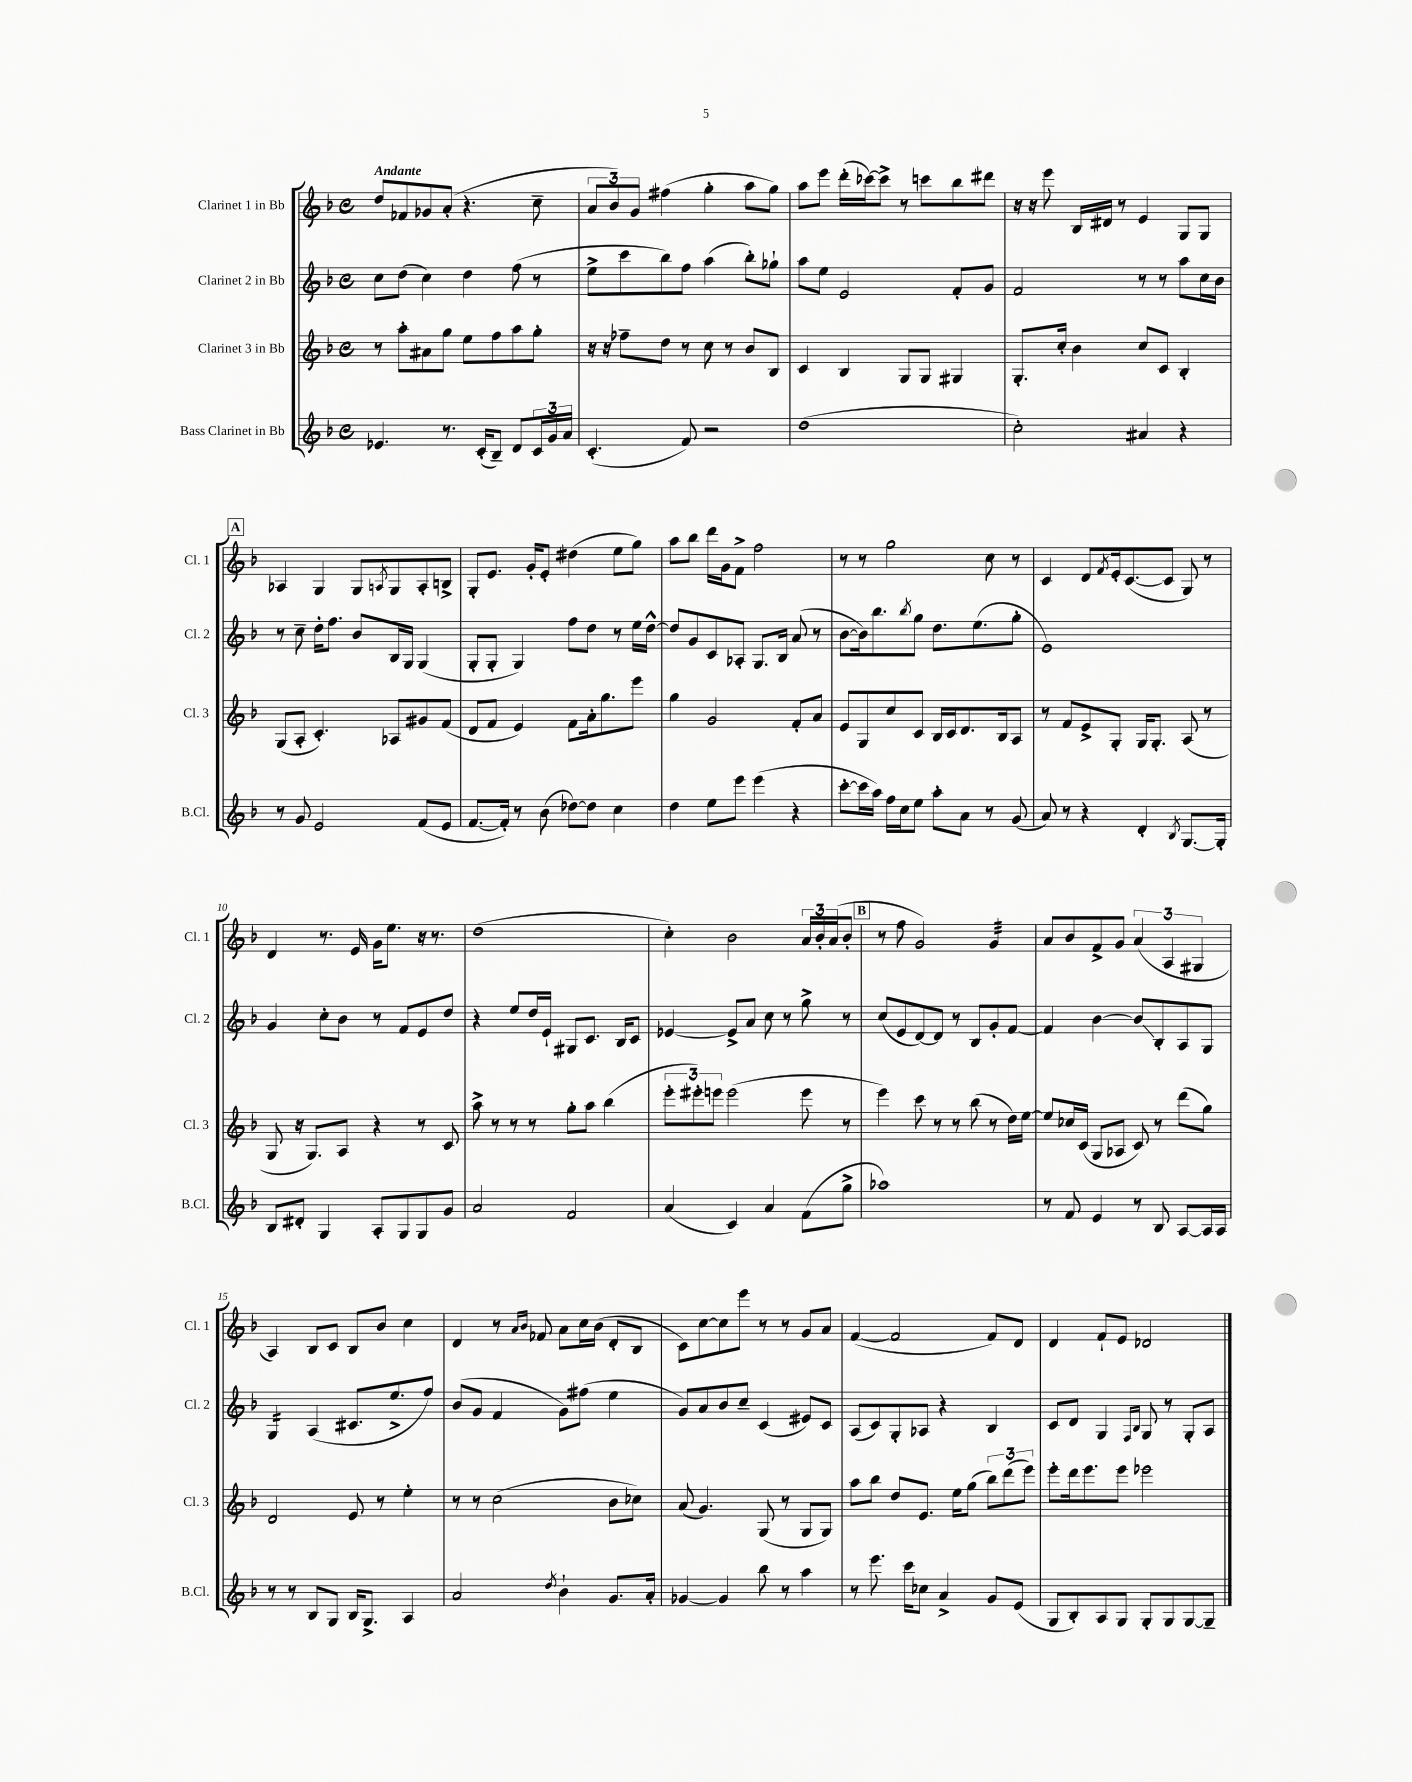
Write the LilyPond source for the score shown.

<<
\new StaffGroup <<
\new Staff = "s0" \with { instrumentName = "Clarinet 1 in Bb" shortInstrumentName = "Cl. 1" } {
    \clef treble \key f \major \defaultTimeSignature \time 4/4 \tempo "Andante"
    d''8 fes'8 ges'8 a'8-.( r4. c''8-- |
    \tuplet 3/2 { a'8 bes'8) g'8 } fis''4( g''4-. a''8 g''8) |
    a''8 e'''8 d'''16-.( ces'''16~) ces'''8-> r8 c'''8 bes''8 dis'''8 |
    r16 r16 e'''8 bes16 dis'16 r8 e'4 g8 g8 |
    \mark \markup { \box "A" } aes4 g4 g8 \acciaccatura { a8 } g8 a8-. b8-> |
    g8-. e'8. g'16-. e'8-. dis''4( e''8 g''8) |
    a''8 bes''8 d'''16 g'16 f'8-> f''2 |
    r8 r8 g''2 c''8 r8 |
    c'4 d'8 \acciaccatura { f'8 } e'16-. c'8.~( c'8 g8) r8 |
    d'4 r8. e'16 g'16 e''8. r16 r8. |
    d''1( |
    c''4-.) bes'2 \tuplet 3/2 { a'16 bes'16-. a'16( } bes'8-. |
    \mark \markup { \box "B" } r8 f''8 g'2) g'4:32 |
    a'8 bes'8 f'8-> g'8 \tuplet 3/2 { a'4( a4 gis4 } |
    a4) bes8 c'8 bes8 bes'8 c''4 |
    d'4 r8 \grace { a'16 bes'16 } fes'8 a'8 c''16 bes'16( d'8-. bes8 |
    c'8) c''8~ c''8 e'''8 r8 r8 g'8 a'8 |
    f'4~( f'2 f'8) d'8 |
    d'4 f'8-! e'8 des'2 \bar "|." |
}
\new Staff = "s1" \with { instrumentName = "Clarinet 2 in Bb" shortInstrumentName = "Cl. 2" } {
    \clef treble \key f \major \defaultTimeSignature \time 4/4
    c''8 d''8( c''4) d''4 f''8( r8 |
    e''8-> c'''8 bes''8) f''8 a''4( bes''8-.) ges''8-! |
    a''8 e''8 e'2 f'8-. g'8 |
    f'2 r8 r8 a''8 c''16 bes'16 |
    \mark \markup { \box "A" } r8 c''8-- d''16-. f''8. bes'8 bes16 g16 g4( |
    g8-. g8-. g4) f''8 d''8 r8 e''16 d''16~-^ |
    d''8 g'8 c'8 aes8-. g8. bes16 a'8( r8 |
    bes'8~ bes'16) bes''8. \acciaccatura { bes''8 } g''8 d''8. e''8.( g''8-. |
    e'1) |
    g'4 c''8-. bes'8 r8 f'8 e'8 d''8 |
    r4 e''8 d''16 e'16-! gis8 c'8. bes16 c'8 |
    ees'4~ ees'8-> a'8 c''8 r8 g''8-> r8 |
    \mark \markup { \box "B" } c''8( e'8 d'8~) d'8 r8 bes8 g'8-. f'8~ |
    f'4 bes'4~ bes'8\glissando bes8-. a8 g8 |
    g4:16 a4( cis'8. e''8.-> f''8) |
    bes'8( g'8 f'4 g'8) fis''8( e''4 |
    g'8) a'8 bes'8 c''8-- c'4( eis'8) c'8 |
    a8( c'8) g8-. aes8 r4 bes4 |
    c'8 d'8 g4 \grace { f16 bes16 } g8 r8 g8-. a8 \bar "|." |
}
\new Staff = "s2" \with { instrumentName = "Clarinet 3 in Bb" shortInstrumentName = "Cl. 3" } {
    \clef treble \key f \major \defaultTimeSignature \time 4/4
    r8 a''8-. ais'8 g''8 e''8 f''8 a''8 g''8-. |
    r16 r16 fes''8-- d''8 r8 c''8 r8 bes'8 bes8 |
    c'4 bes4 g8 g8 gis4 |
    g8.-. c''16-. bes'4 c''8 c'8 bes4-. |
    \mark \markup { \box "A" } g8( a8-. c'4.-.) aes8 gis'8 f'8( |
    d'8 f'8 e'4) f'8 a'16-. g''8. e'''8 |
    g''4 g'2 f'8-. a'8 |
    e'8 g8 c''8 c'8 bes16 c'16 d'8. bes16 a8 |
    r8 f'8 e'8-> g8-. g16 g8.-. a8( r8 |
    g8 r16 g8.) a8 r4 r8 c'8 |
    a''8-> r8 r8 r8 g''8-. a''8 bes''4( |
    \tuplet 3/2 { e'''8-. eis'''8-.) e'''8 } e'''2( e'''8 r8 |
    \mark \markup { \box "B" } e'''4) c'''8 r8 r8 bes''8( r8 d''16) e''16~ |
    e''8 ces''16 c'16( g8 aes8 c'8) r8 d'''8( g''8) |
    d'2 e'8 r8 e''4-. |
    r8 r8 c''2( bes'8 ces''8) |
    a'8( g'4.) g8( r8 g8 g8) |
    a''8 bes''8 d''8 e'8. e''16 g''8( \tuplet 3/2 { bes''8) d'''8( e'''8) } |
    e'''8-. d'''16 e'''8. e'''8 ees'''2 \bar "|." |
}
\new Staff = "s3" \with { instrumentName = "Bass Clarinet in Bb" shortInstrumentName = "B.Cl." } {
    \clef treble \key f \major \defaultTimeSignature \time 4/4
    ees'4. r8. c'16-.( bes8--) d'8 \tuplet 3/2 { c'16 g'16 a'16 } |
    c'4.-.( f'8) r2 |
    d''1( |
    c''2-.) ais'4 r4 |
    \mark \markup { \box "A" } r8 g'8 e'2 f'8( e'8 |
    f'8.~ f'16-.) r8 bes'8( des''8~) des''8 c''4 |
    d''4 e''8 e'''8 e'''4( r4 |
    c'''8~-. c'''16 a''16) f''16 c''16 e''8 a''8-. a'8 r8 g'8( |
    a'8) r8 r4 d'4-. \acciaccatura { bes8 } g8.~ g16-. |
    bes8 dis'8-. g4 a8-. g8 g8 g'8 |
    a'2 f'2 |
    a'4( c'4) a'4 f'8( g''8-> |
    \mark \markup { \box "B" } aes''1) |
    r8 f'8 e'4 r8 bes8 a8~ a16 a16 |
    r8 r8 bes8 g8 bes16 g8.-> a4 |
    a'2 \acciaccatura { d''8 } bes'4-! g'8. a'16-. |
    ges'4~ ges'4 bes''8 r8 a''4 |
    r8 e'''8. c'''16 ces''8 a'4-> g'8 e'8( |
    g8 bes8-.) a8 g8 g8-. g8 g8~ g8-- \bar "|." |
}
>>
>>
